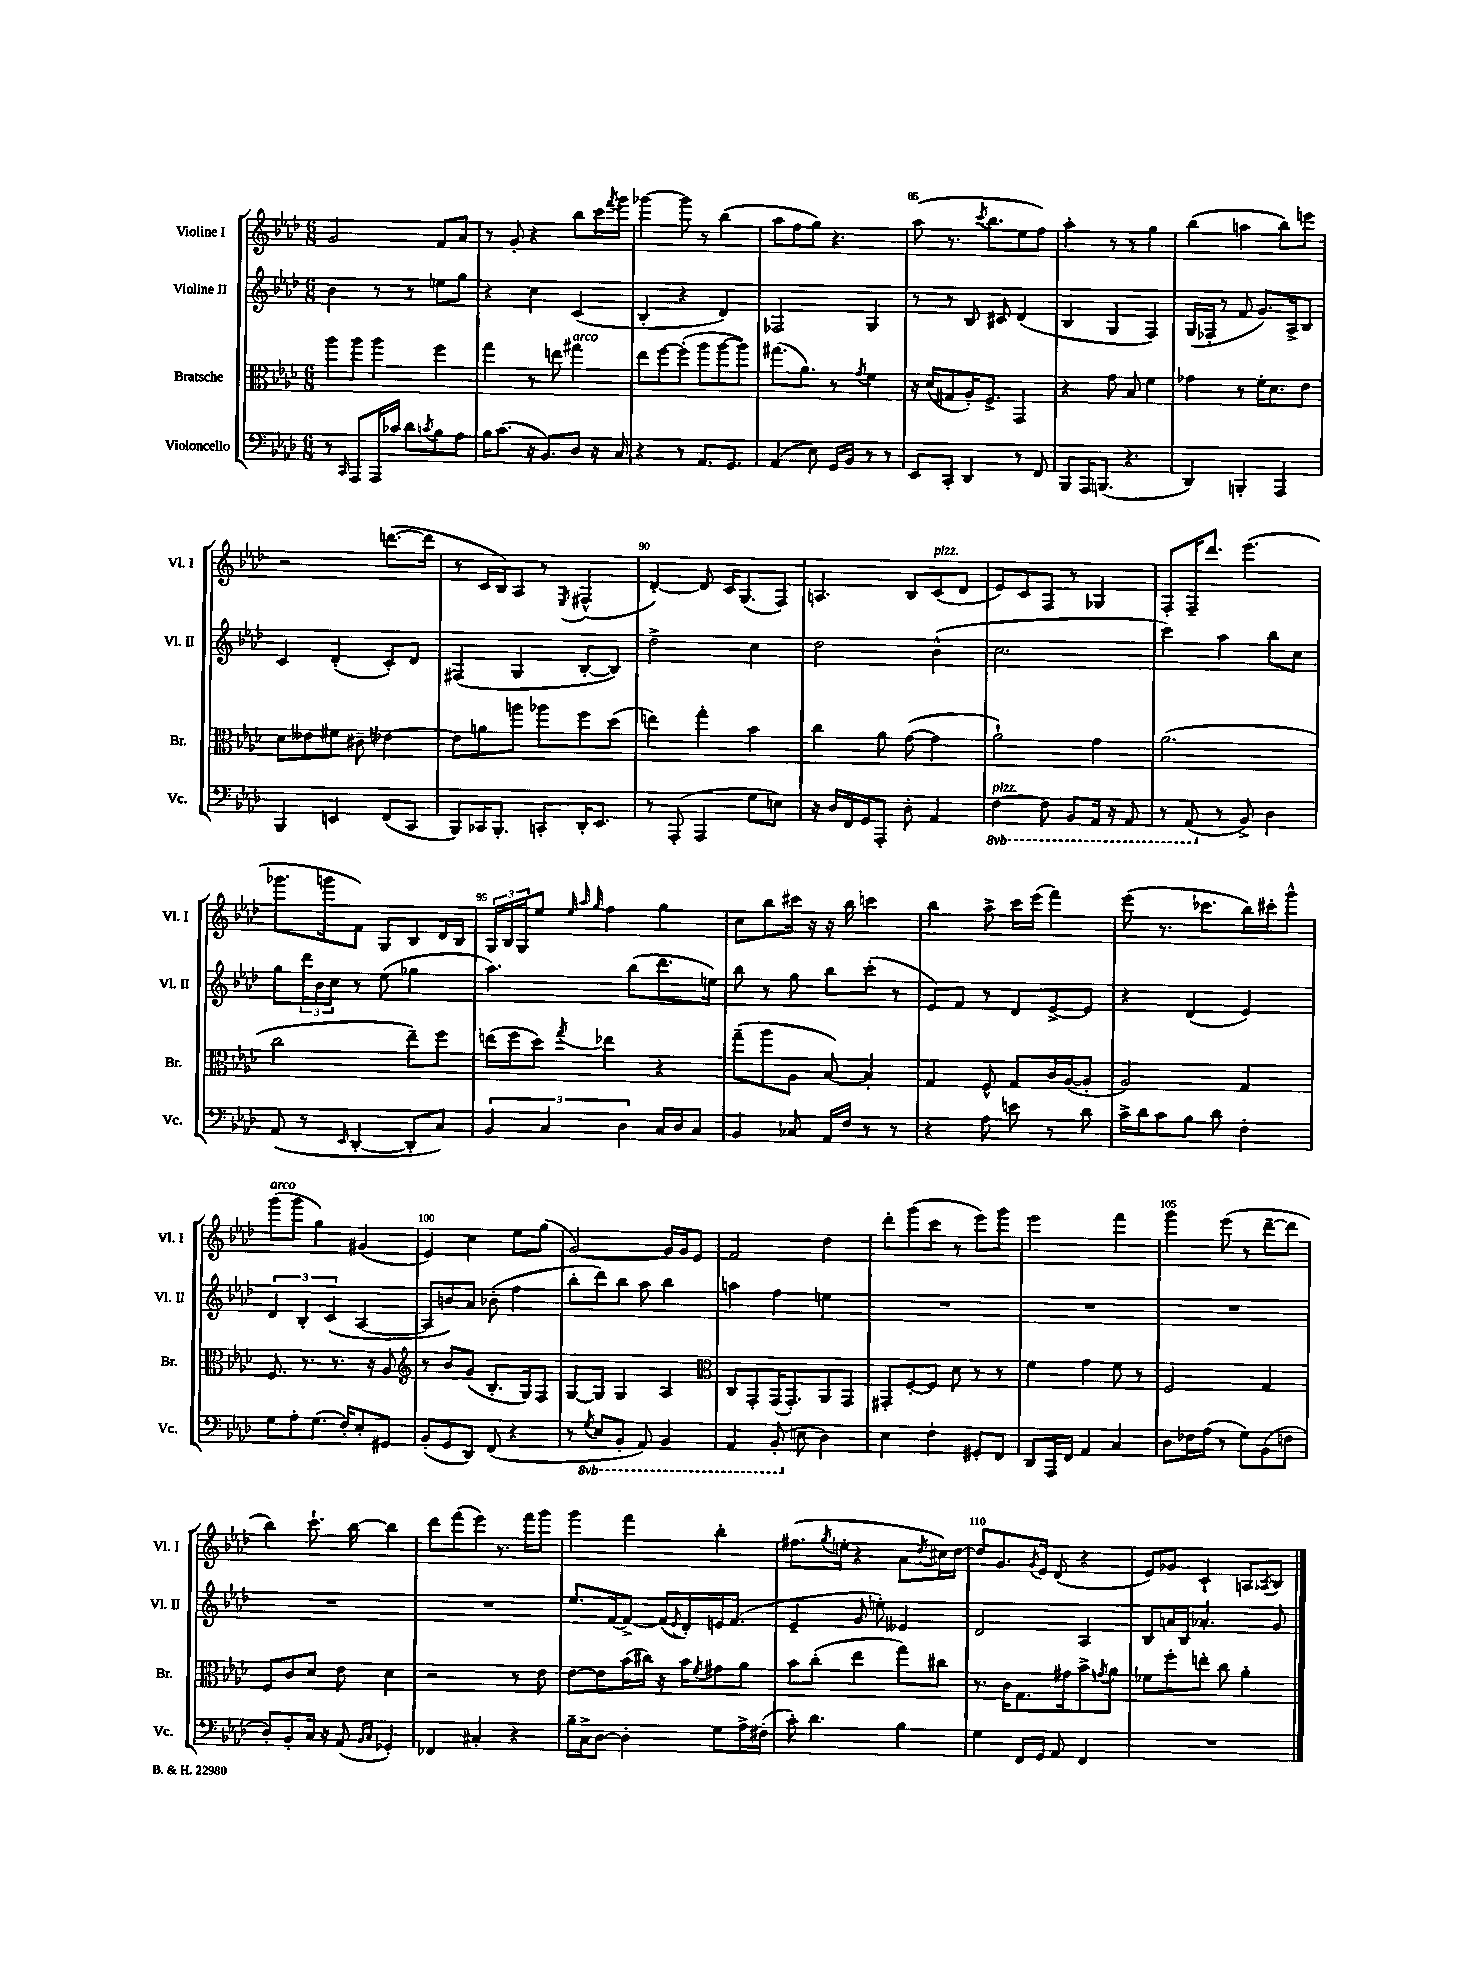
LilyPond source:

<<
\new StaffGroup <<
\new Staff = "s0" \with { instrumentName = "Violine I" shortInstrumentName = "Vl. I" } {
    \clef treble \key aes \major \numericTimeSignature \time 6/8
    g'2 f'8 aes'8 |
    r8 g'8-. r4 bes''8 c'''16 \acciaccatura { f'''8 } g'''16 |
    ges'''4~ ges'''8 r8 bes''4( |
    aes''8 f''8 g''8) r4. |
    aes''8( r8. \acciaccatura { c'''8 } bes''8. ees''8 f''8) |
    aes''4-. r8 r8 g''4 |
    bes''4( a''4 bes''8) e'''8 |
    r2 d'''8.~( d'''16 |
    r8 c'16 bes16) aes8 r8 \acciaccatura { ees8 } fis4-^( |
    des'4~-.) des'8 c'16 g8.( f8) |
    a4. bes8 c'8^\markup { \italic "pizz." }( des'8 |
    ees'8) c'8 f8 r8 ges4 |
    f8-. f16-- des'''8. ees'''4.( |
    ges'''8. g'''16 f'8) g8 bes8 des'16 bes16 |
    \tuplet 3/2 { g16 bes16 g16 } ees''8 \grace { ees''32 aes''32 g''32 } f''4 g''4 |
    c''8 bes''8 cis'''16 r16 r16 bes''16 c'''4 |
    bes''4 aes''8-> c'''16 ees'''16( f'''4) |
    ees'''8( r8. ces'''8. bes''16) cis'''16-. g'''8-^ |
    g'''8^\markup { \italic "arco" }( g'''8 g''4) gis'4( |
    ees'4) c''4 ees''8 g''8( |
    g'2~) g'16 g'16 ees'8 |
    f'2 des''4 |
    des'''8-. g'''8( c'''8 r8 ees'''8) g'''8 |
    ees'''2 f'''4 |
    g'''4 ees'''8( r8 des'''8~-- des'''8 |
    bes''4) c'''8.-! bes''16~ bes''4 |
    des'''8 f'''8( ees'''8) r8. f'''16 g'''8 |
    g'''4 f'''4 bes''4-. |
    fis''8.( \acciaccatura { g''8 } e''16-. r4 aes'8 \acciaccatura { des''8 } cis''16) des''16~ |
    des''8 g'8. \acciaccatura { g'8 } ees'16 des'8( r4 |
    ees'8) ges'8 c'4-! a8 \acciaccatura { aes8 } bes8 \bar "|." |
}
\new Staff = "s1" \with { instrumentName = "Violine II" shortInstrumentName = "Vl. II" } {
    \clef treble \key aes \major \numericTimeSignature \time 6/8
    bes'4 r8 r8 e''8 g''8 |
    r4 c''4 c'4( |
    bes4-. r4 des'4) |
    fes2 g4 |
    r8 r8 bes8 cis'8 des'4( |
    bes4 g4 f4) |
    g16( fes16-. r8 f'8 g'8.) aes16-> bes8 |
    c'4 des'4-.( c'8-.) des'8 |
    fis4( g4 bes8~-. bes8) |
    des''2-> c''4 |
    des''2 bes'4-^( |
    c''2. |
    c'''4) aes''4 bes''8 c''8 |
    g''8 \tuplet 3/2 { des'''16 bes'16 c''16 } r8 ees''8( ges''4 |
    aes''4.) bes''8( des'''8. e''16) |
    bes''8 r8 g''8 bes''8 c'''8-.( r8 |
    ees'8) f'8 r8 des'8 ees'8~-> ees'8 |
    r4 des'4( ees'4) |
    \tuplet 3/2 { des'4 bes4-. c'4( } aes4~ |
    aes8 b'8) aes'8 bes'8-.( f''4 |
    bes''8-. des'''8) bes''8 aes''8 bes''4 |
    a''4 f''4 e''4 |
    R2. |
    R2. |
    R2. |
    R2. |
    R2. |
    ees''8. f'16~ f'8~-> f'16( \acciaccatura { ees'8 } des'16-.) e'16 f'8.( |
    ees'4-- g'8 e''8-.) eeses'4 |
    des'2 aes4 |
    bes8 a'16 bes16 aes'4.-. g'8 \bar "|." |
}
\new Staff = "s2" \with { instrumentName = "Bratsche" shortInstrumentName = "Br." } {
    \clef alto \key aes \major \numericTimeSignature \time 6/8
    aes''8 aes''8 aes''4 f''4 |
    g''4 r8 e''8 gis''4^\markup { \italic "arco" } |
    ees''8 f''8~ f''8-.( aes''8 aes''8~ aes''8) |
    gis''8.( aes'8.) r8 \acciaccatura { g'8 } f'4 |
    r16 des'16( gis8 aes16-.) f8.-> g,4 |
    r4 g'8 bes8 f'4 |
    ges'4 r8 f'16-. des'8. ees'8 |
    des'8 eeses'8 fis'8 cis'8-- ees'4~ |
    ees'8 a'8 a''8 aes''8 f''8 des''8( |
    e''4) g''4-. bes'4 |
    c''4 aes'8 g'8~( g'4 |
    aes'2-!) g'4 |
    aes'2.( |
    c''2 ees''8--) f''8 |
    e''16( f''16 des''8) \acciaccatura { g''8 } ees''4 r4 |
    g''8--( aes''8 aes8 bes8~) bes4-. |
    g4 f8-^ g8 c'16 aes16~( aes8-. |
    aes2) g4 |
    f8. r8. r8. r16 aes8 |
    \clef treble r8 bes'8 g'8( bes8.-. g16) f8 |
    g8~ g8 g4 aes4 |
    \clef alto c8 g,8-. g,16( g,8.-.) aes,8 g,8 |
    gis,8-. f8~-. f8 des'8 r8 r8 |
    f'4 g'4 f'8 r8 |
    f2 g4 |
    f8 c'8 des'8 ees'8 des'4 |
    r2 r8 ees'8 |
    ees'8~ ees'8 bes'16( cis''16) r16 bes'16 \acciaccatura { f'8 } gis'8 aes'8 |
    bes'8 c''8-.( ees''4 g''8) cis''8 |
    r8. c'16 g8. gis'16 bes'8-> \acciaccatura { g'8 } aes'8 |
    fes'8 f''8-. e''8-. c''8 aes'4-. \bar "|." |
}
\new Staff = "s3" \with { instrumentName = "Violoncello" shortInstrumentName = "Vc." } {
    \clef bass \key aes \major \numericTimeSignature \time 6/8 \set Staff.ottavationMarkups = #ottavation-simple-ordinals
    r8 \grace { c,16 } aes,,8 aes,,16 ces'16 des'8 \acciaccatura { c'8 } bes8 aes8 |
    bes16 c'8.( r16 bes,8.) des8 r16 c16 |
    r4 r8 aes,8. g,8. |
    aes,4( ees8) g,16 bes,16 r8 r8 |
    ees,8 c,8-. des,4 r8 f,8 |
    bes,,8 aes,,16 b,,8.( r4. |
    des,4) b,,4-. aes,,4 |
    bes,,4 e,4 f,8( c,8 |
    bes,,8) ces,16 bes,,8.-. c,8-. des,16-. ees,8. |
    r8 aes,,8-.( aes,,4 g8 e8) |
    r16 des16 f,16 g,16 aes,,8-. des8-. aes,4 |
    \ottava #-1 f,4~^\markup { \italic "pizz." } f,8 bes,,8 aes,,16 r16 aes,,8 |
    r8 aes,,8( \ottava #0 r8 bes,8->) des4 |
    aes,8( r8 \grace { ees,16 } des,4~-. des,8-. c8) |
    \tuplet 3/2 { bes,4 c4 des4 } c16 des16 c8 |
    bes,4 ces8 aes,16 f16 r8 r8 |
    r4 aes8 e'8 r8 des'8 |
    c'16-> des'16 c'8 bes8 des'8 f4-. |
    g8 aes8-. g8.( f16-.) ees8-. gis,8 |
    bes,8-.( g,8 des,8) f,8( r4 |
    r8 \ottava #-1 \acciaccatura { g,8 } ees,8 bes,,8-. aes,,8) bes,,4 |
    aes,,4 bes,,8-.( \ottava #0 e8 des4) |
    ees4 f4-. gis,8-. f,8 |
    des,8 aes,,16 f,16 aes,4 c4 |
    des8 fes16 aes16( r8 g8) bes,8( f8 |
    des8-.) bes,8-. c16 r16 aes,8( \grace { bes,16 c16 } ges,4-.) |
    fes,4 cis4-. r4 |
    bes16-- c16-> des8~ des4-. g8 aes16-> fis16-.( |
    c'8-.) des'4. bes4 |
    g4 f,16 g,16 aes,8 f,4 |
    R2. \bar "|." |
}
>>
>>
\layout { \context { \Score currentBarNumber = #81 \override BarNumber.break-visibility = ##(#f #t #t) barNumberVisibility = #(every-nth-bar-number-visible 5) } }
